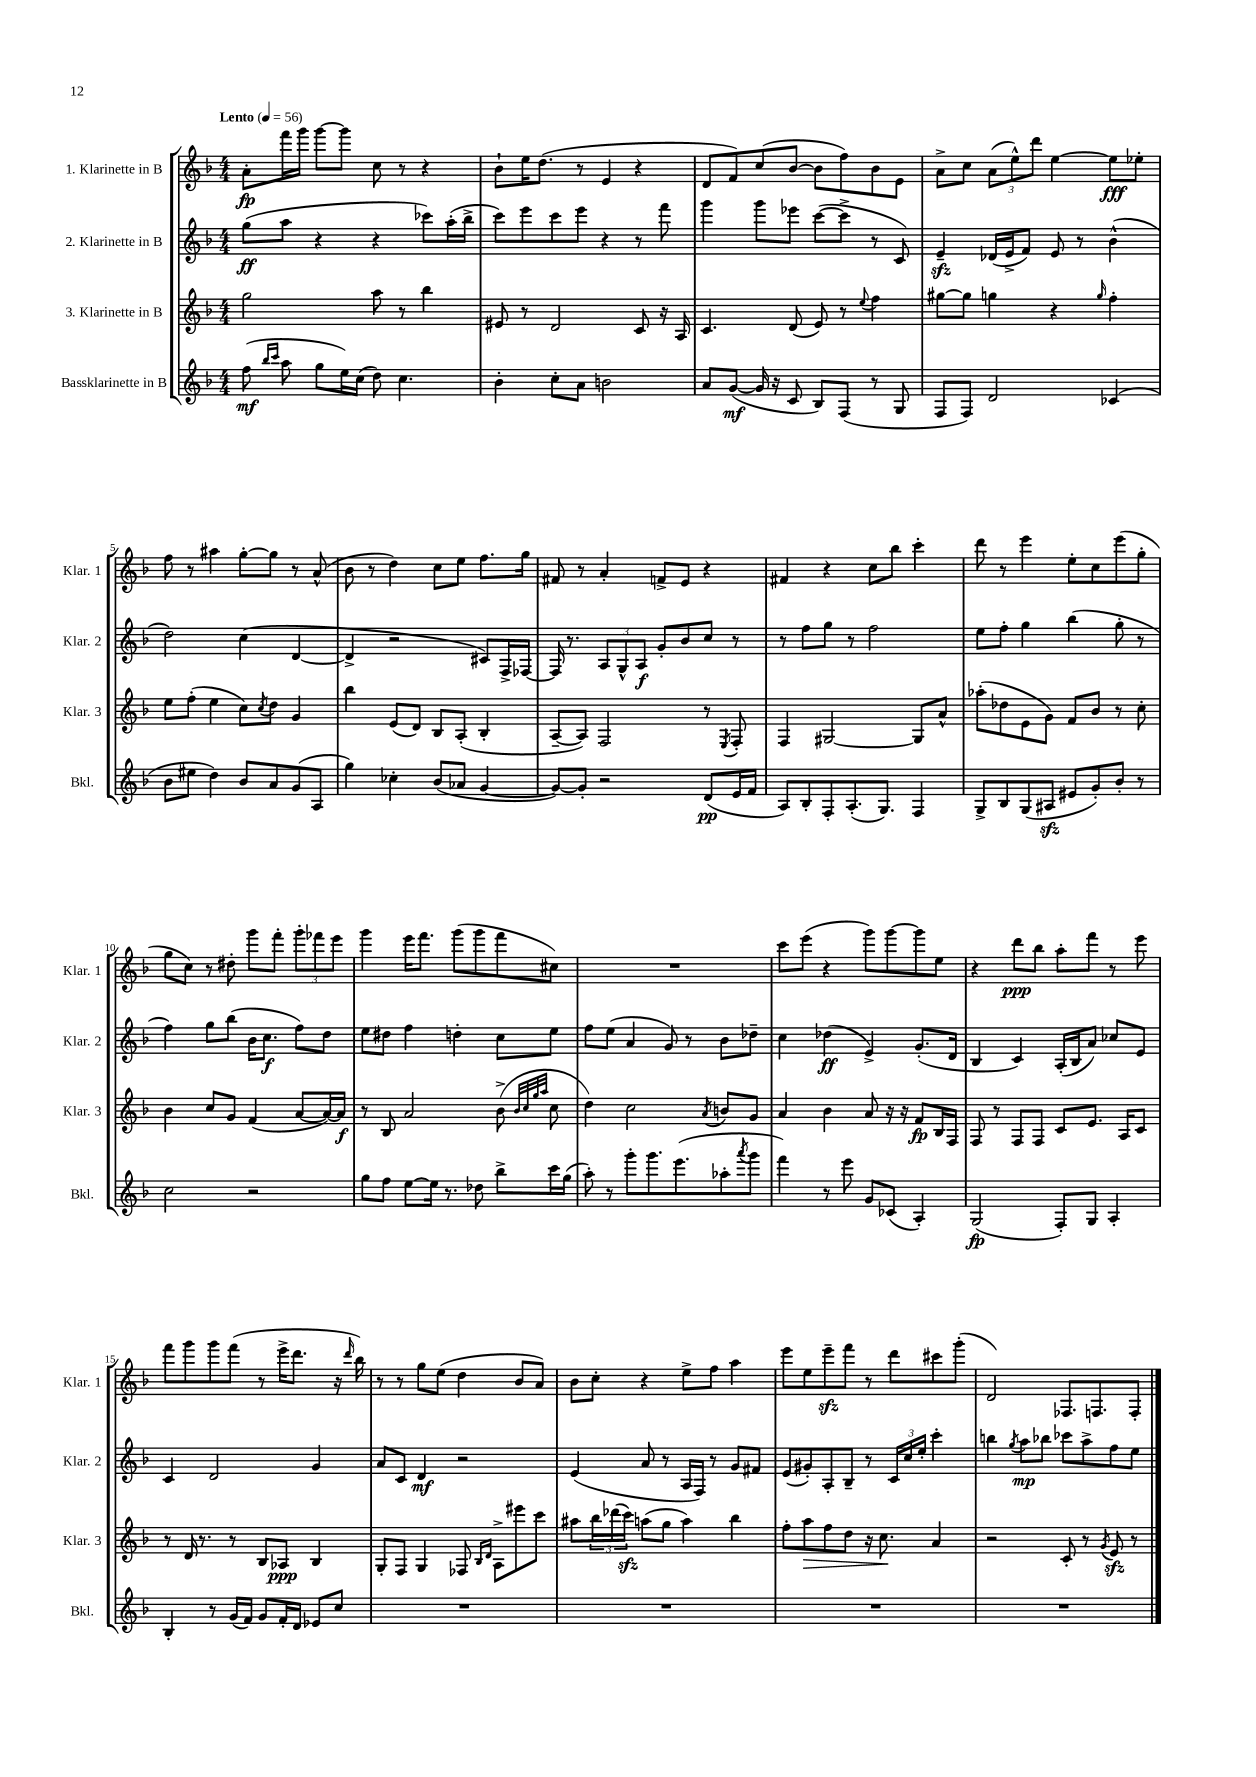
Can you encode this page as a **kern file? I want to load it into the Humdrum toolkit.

**kern	**kern	**kern	**kern
*staff4	*staff3	*staff2	*staff1
*clefG2	*clefG2	*clefG2	*clefG2
*k[b-]	*k[b-]	*k[b-]	*k[b-]
*M4/4	*M4/4	*M4/4	*M4/4
*MM56	*MM56	*MM56	*MM56
(8ff	2gg	(8gg	8a'
16qqbb-	.	.	.
16qqccc	.	.	.
8aa	.	8aa	16fff
.	.	.	16ggg
8gg	.	4r	[8ggg
16ee)	.	.	8ggg]
(16cc	.	.	.
8dd)	8aa	4r	8cc
4.cc	8r	.	8r
.	4bb-	8ccc-)	4r
.	.	(16aa'	.
.	.	16bb-^	.
=	=	=	=
4b-'	8e#	8ccc)	8b-`
.	8r	8eee	16ee
.	.	.	(8.dd
8cc'	2d	8ccc	.
8a	.	8eee	8r
2b	.	4r	4e
.	8c	8r	4r
.	16r	8fff	.
.	16A	.	.
=	=	=	=
8a	4.c	4ggg	8d
([8g	.	.	8f)
16g]	.	8ggg	(8cc
16r	.	.	.
8c	(8d	8eee-	[8b-
8B-)	8e)	([8ccc	8b-]
(8F	8r	8ccc^]	8ff)
.	8qqee	.	.
8r	4ff	8r	8b-
8G	.	8c)	8e
=	=	=	=
8F	[8gg#	4e~	8a^
8F)	8gg#]	.	8cc
2d	4gg	(16d-	(12a
.	.	16e^	.
.	.	.	12ee^^)
.	.	8f)	.
.	.	.	12ddd
.	4r	8e	[4ee
.	.	8r	.
.	16qqgg	.	.
(4c-	4ff'	(4b-^^	8ee]
.	.	.	8ee-'
=	=	=	=
8b-	8ee	2dd)	8ff
8ee#	(8ff'	.	8r
4dd)	4ee	.	4aa#
8b-	8cc)	(4cc	[8gg'
.	8qcc	.	.
8a	8dd	.	8gg]
(8g	4g	[4d	8r
8A	.	.	(8a^^
=	=	=	=
4gg)	4bb-	4d^]	8b-
.	.	.	8r
4cc-'	(8e	2r	4dd)
.	8d)	.	.
(8b-	8B-	.	8cc
8a-	(8A'	.	8ee
[4g	4B-'	8c#)	8.ff
.	.	16F^	.
.	.	[16F-	16gg
=	=	=	=
8g_)	[8A~	16F-]	8f#
.	.	8.r	.
8g']	8A])	.	8r
2r	2F	12A	4a'
.	.	12G^^	.
.	.	12A	.
.	.	8g'	8f^
.	.	8b-	8e
(8d	8r	8cc	4r
.	8qE	.	.
16e	8F'	8r	.
16f	.	.	.
=	=	=	=
8A)	4F	8r	4f#
8B-'	.	8ff	.
8F'	[2G#	8gg	4r
(8.A'	.	8r	.
.	.	2ff	8cc
8.G)	.	.	.
.	.	.	8bb-
4F	8G#]	.	4ccc'
.	8a^^	.	.
=	=	=	=
8G^	(8aa-'	8ee	8ddd
8B-	8dd-	8ff'	8r
(8G	8e	4gg	4eee
8A#	8g)	.	.
8e#	8f	(4bb-	8ee'
8g')	8b-	.	8cc
8b-'	8r	8gg'	(8eee
8r	8cc'	8r	8gg'
=	=	=	=
2cc	4b-	4ff)	8gg
.	.	.	8cc)
.	8cc	8gg	8r
.	8g	(8bb-	8dd#'
2r	(4f	16b-	8ggg
.	.	8.cc	.
.	.	.	8fff'
.	[8a	8ff)	12ggg'
.	.	.	12fff-
.	16a_)	8dd	.
.	.	.	12eee
.	16a]	.	.
=	=	=	=
8gg	8r	8ee	4ggg
8ff	8B-	8dd#	.
[8ee	2a	4ff	16eee
.	.	.	8.fff
16ee]	.	.	.
8.r	.	.	.
.	.	4dd'	(8ggg
8dd-	.	.	8ggg
8bb-^	(8b-^	8cc	8fff
.	32qqb-	.	.
.	32qqcc	.	.
.	32qqgg	.	.
.	32qqaa	.	.
16ccc	8cc	8ee	8cc#)
(16gg	.	.	.
=	=	=	=
8aa')	4dd)	8ff	1r
8r	.	(8ee	.
8ggg'	2cc	4a	.
8.ggg	.	.	.
.	.	8g)	.
(8.eee	.	.	.
.	.	8r	.
.	8qa	.	.
8aa-'	8b	8b-	.
8qaaa	.	.	.
8ggg	8g	8dd-~	.
=	=	=	=
4fff)	4a	4cc	8ccc
.	.	.	(8eee
8r	4b-	(4dd-	4r
8eee	.	.	.
8g	8a	4e^)	8ggg)
(8c-	16r	.	[8ggg
.	16r	.	.
4A')	8f	(8.g'	8ggg]
.	16B-	.	8ee
.	16F	16d	.
=	=	=	=
(2G	8F	4B-	4r
.	8r	.	.
.	8F	4c)	8ddd
.	8F	.	8bb-
8F')	8c	(16A'	8aa'
.	.	16B-	.
8G	8.e	8a)	8fff
4A'	.	8cc-	8r
.	16A	.	.
.	8c	8e	8eee
=	=	=	=
4B-'	8r	4c	8fff
.	16d	.	8ggg
.	8.r	.	.
8r	.	2d	8ggg
(16g	8r	.	(8fff
16f)	.	.	.
8g	8B-	.	8r
16f'	8A-	.	16eee^
16d	.	.	8.ddd
8e-	4B-	4g	.
8cc	.	.	16r
.	.	.	16qqddd
.	.	.	16bb-)
=	=	=	=
1r	8G'	8a	8r
.	8F	8c	8r
.	4G	4d	8gg
.	.	.	(8ee
.	8F-	2r	4dd
.	16qqB-	.	.
.	16qqd	.	.
.	8A^	.	.
.	8eee#	.	8b-
.	8ccc	.	8a)
=	=	=	=
1r	8aa#	(4e	8b-
.	24bb-	.	8cc'
.	(24ddd-	.	.
.	24ccc)	.	.
.	(8aa	8a	4r
.	8gg	8r	.
.	4aa)	16A	8ee^
.	.	16F)	.
.	.	8r	8ff
.	4bb-	8g	4aa
.	.	8f#	.
=	=	=	=
1r	8ff'	(8e	8eee
.	8aa	8g#')	8ee
.	8ff	8A'	8eee~
.	8dd	8B-~	8fff
.	16r	8r	8r
.	8.cc	.	.
.	.	24c	8ddd
.	.	24cc	.
.	.	24ee'	.
.	4a	4ccc'	8ccc#
.	.	.	(8ggg'
=	=	=	=
1r	2r	4bb	2d)
.	.	8qgg	.
.	.	8aa	.
.	.	8bb-	.
.	8c'	8ccc-	8.F-
.	8r	8aa^	.
.	.	.	8.F
.	8qg	.	.
.	8e	8ff	.
.	8r	8ee	8F'
==	==	==	==
*-	*-	*-	*-
